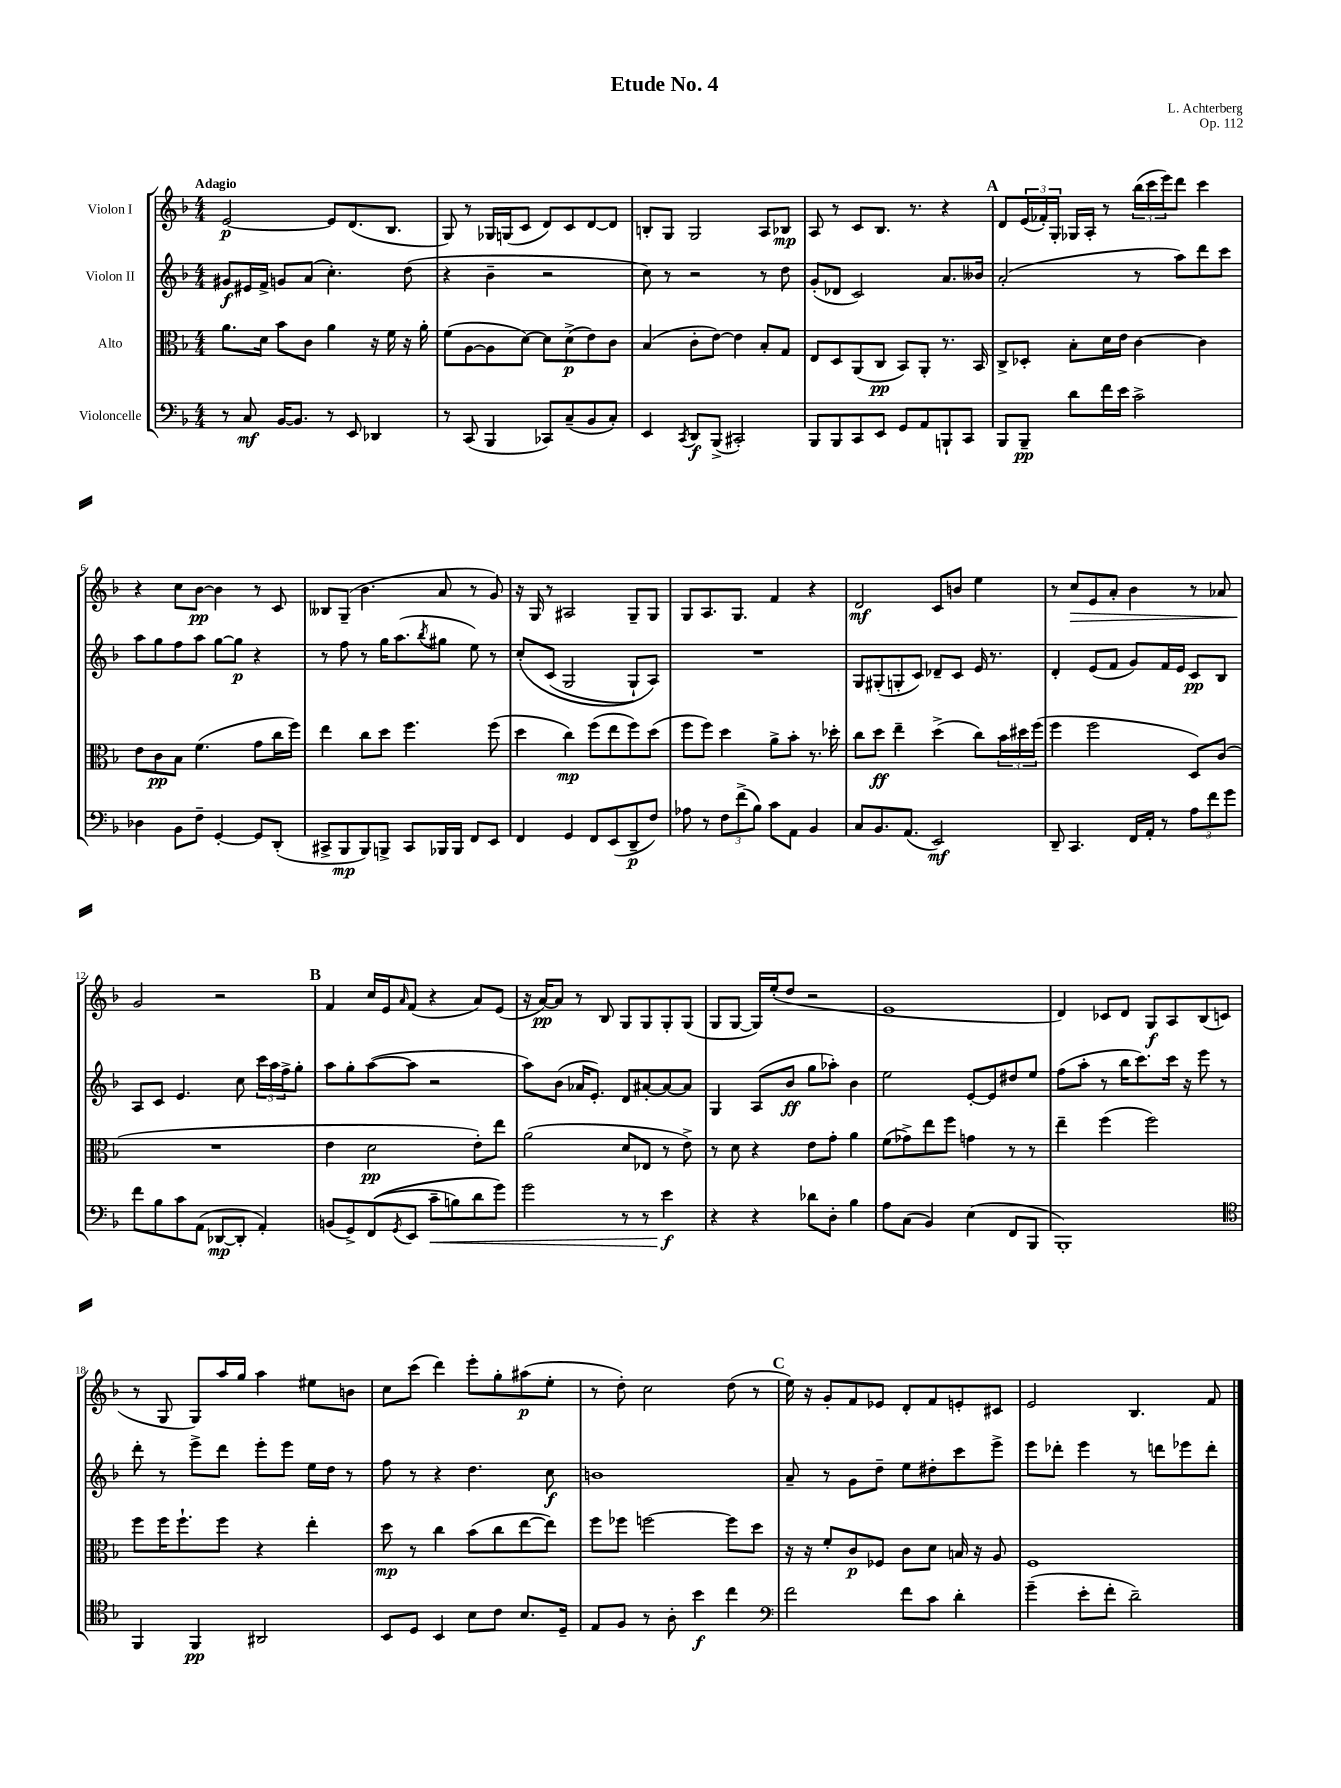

**kern	**kern	**kern	**kern
*staff4	*staff3	*staff2	*staff1
*clefF4	*clefC3	*clefG2	*clefG2
*k[b-]	*k[b-]	*k[b-]	*k[b-]
*M4/4	*M4/4	*M4/4	*M4/4
8r	8.a	8g#	[2e
8C	.	16e#	.
.	16d	16f^	.
[16BB-	8b-	8g	.
8.BB-]	.	.	.
.	8c	(8a	.
8r	4a	4.cc')	8e]
8EE	.	.	(8.d
4DD-	16r	.	.
.	16f	.	8.B-
.	16r	(8dd	.
.	16a'	.	.
=	=	=	=
8r	(8f	4r	8G)
(8CC	[8A	.	8r
4BBB-	8A]	4b-~	16G-
.	.	.	(16G
.	[8d)	.	8c
8CC-)	8d]	2r	8d)
(8C~	(8d^	.	8c
8BB-	8e)	.	[8d
8C')	8c	.	8d]
=	=	=	=
4EE	(4B-	8cc)	8B'
.	.	8r	8G
8qCC	.	.	.
8DD	8c'	2r	2G
(8BBB-^	[8e)	.	.
2CC#')	4e]	.	.
.	8B-'	8r	8A
.	8G	8dd	8B-
=	=	=	=
8BBB-	8E	(8g'	8A
8BBB-	8D	8d-	8r
8CC	(8AA	2c)	8c
8EE	8C	.	8.B-
8GG	8BB-)	.	.
.	.	.	8.r
8AA	8AA'	.	.
8BBB`	8.r	8.a	4r
8CC	.	.	.
.	16BB-	16b--	.
=	=	=	=
8BBB-	8C^	(2a'	8d
8BBB-~	8D-'	.	(24e
.	.	.	24f-')
.	.	.	24G'
8d	8B-'	.	16G-
.	.	.	16A'
16f	16d	.	8r
16e	16e	.	.
2c^	[4c	8r	(24bb-
.	.	.	24ccc
.	.	.	24eee)
.	.	8aa)	8ddd
.	4c]	8ddd	4ccc
.	.	8ccc	.
=	=	=	=
4D-	8e	8aa	4r
.	8c	8gg	.
8BB-	8B-	8ff	8cc
8F~	(4.f	8aa	[8b-
[4GG'	.	[8gg	4b-]
.	.	8gg]	.
8GG]	8g	4r	8r
(8DD'	16cc	.	8c
.	16ff)	.	.
=	=	=	=
8CC#^	4ee	8r	8B--
8BBB-	.	8ff	(8G~
8BBB-)	8cc	8r	4.b-
8BBB^	8dd	16gg	.
.	.	(8.aa	.
8CC#	4.ff	.	.
.	.	8qbb-	.
16BBB-	.	8gg#	8a
16BBB-	.	.	.
8FF	.	8ee)	8r
8EE	(8ff	8r	8g)
=	=	=	=
4FF	4dd	&(8cc'	16r
.	.	.	16G
.	.	(8c	8r
4GG	4cc)	2G	2A#
8FF	(8ff	.	.
(8EE	8ee	.	.
8DD~	8ff)	8G`)	8G~
8F)	(8dd	8A&)	8G
=	=	=	=
8A-	8ff	1r	8G
8r	8ff)	.	8.A
12F	4dd	.	.
.	.	.	8.G
(12f^	.	.	.
12B-)	.	.	.
8c	8a^	.	4f
8AA	8b-'	.	.
4BB-	8.r	.	4r
.	16dd-'	.	.
=	=	=	=
8C	8cc	8G	2d
8.BB-	8dd	(8G#'	.
.	4ee~	8G'	.
(8.AA	.	.	.
.	.	8c)	.
2EE)	(4dd^	8d-~	8c
.	.	8c	8b
.	8cc)	16e	4ee
.	.	8.r	.
.	24b-	.	.
.	24dd#	.	.
.	(24ff	.	.
=	=	=	=
8DD~	4ff	4d'	8r
4.CC	.	.	8cc
.	2ff	(8e	8e
.	.	8f	8a'
16FF	.	8g)	4b-
16AA'	.	.	.
8r	.	16f	.
.	.	16e	.
12A	8D)	8c	8r
12f	.	.	.
.	(8c	8B-	8a-
12g	.	.	.
=	=	=	=
8f	1r	8A	2g
8B-	.	8c	.
8c	.	4.e	.
(8AA	.	.	.
[8DD-	.	.	2r
8DD-']	.	8cc	.
4AA')	.	24ccc	.
.	.	24aa	.
.	.	24ff^	.
.	.	8gg'	.
=	=	=	=
(8BB	4e	8aa	4f
8GG^)	.	8gg'	.
&((8FF	2d	([8aa	16cc
.	.	.	16e
8qGG	.	.	16qqa
8EE	.	8aa]	(8f
8c~	.	2r	4r
8B)	.	.	.
8d	8e')	.	8a)
8g&)	8ee	.	(8e
=	=	=	=
2g	(2a	8aa)	16r
.	.	.	[16a)
.	.	(8b-	8a]
.	.	16a-	8r
.	.	8.e')	.
.	.	.	8B-
8r	8d	8d	8G
8r	8E-	[8a#'	8G
4e	8r	8a#_	8G'
.	8e^)	8a#]	(8G
=	=	=	=
4r	8r	4G	8G
.	8d	.	[8G
4r	4r	(8A	16G])
.	.	.	(16ee'
.	.	8b-	8dd
8d-	8e	8gg	2r
8D'	8g'	8aa-')	.
4B-	4a	4b-	.
=	=	=	=
8A	(8f	2ee	1e
(8C	8g-^)	.	.
4BB-)	8ee	.	.
.	8ff	.	.
(4E	4g	[8e'	.
.	.	8e]	.
8FF	8r	8dd#	.
8BBB-	8r	8ee	.
=	=	=	=
1BBB-')	4ee~	(8ff	4d)
.	.	8aa'	.
.	(4ff	8r	8c-
.	.	16bb-	8d
.	.	8.ccc)	.
.	2ff)	.	8G
.	.	16ccc	8A
.	.	16r	.
.	.	8eee	(8B-
.	.	8r	8c
=	=	=	=
*clefC4	*	*	*
4FF	8ff	8ddd'	8r
.	16ff	8r	8G
.	8.ff`	.	.
4FF	.	8eee^	8G)
.	8ff	8ddd	16aa
.	.	.	16gg
2AA#	4r	8eee'	4aa
.	.	8eee	.
.	4ee'	16ee	8ee#
.	.	16dd	.
.	.	8r	8b
=	=	=	=
8BB-	8dd	8ff	8cc
8D	8r	8r	(8ccc
4BB-	4cc	4r	4ddd)
8B-	(8b-	4.dd	8eee'
8c	8cc	.	8gg'
8.B-	[8ee	.	(8aa#
.	8ee])	8cc	8ee'
16D~	.	.	.
=	=	=	=
8E	8ff	1b	8r
8F	8ff-	.	8dd')
8r	[2ff	.	2cc
8A'	.	.	.
4b-	.	.	.
4cc	8ff]	.	(8dd
.	8dd	.	8r
=	=	=	=
*clefF4	*	*	*
2f	16r	8a~	16ee)
.	16r	.	16r
.	8f'	8r	8g'
.	8c	8g	8f
.	8F-	8dd~	8e-
8f	8c	8ee	8d'
8c	8d	8dd#'	8f
4d'	16B	8ccc	8e'
.	16r	.	.
.	8A	8eee^	8c#
=	=	=	=
(4g~	1F	8eee	2e
.	.	8ddd-'	.
8e'	.	4eee	.
8f'	.	.	.
2d~)	.	8r	4.B-
.	.	8ddd	.
.	.	8eee-	.
.	.	8ddd'	8f
==	==	==	==
*-	*-	*-	*-
